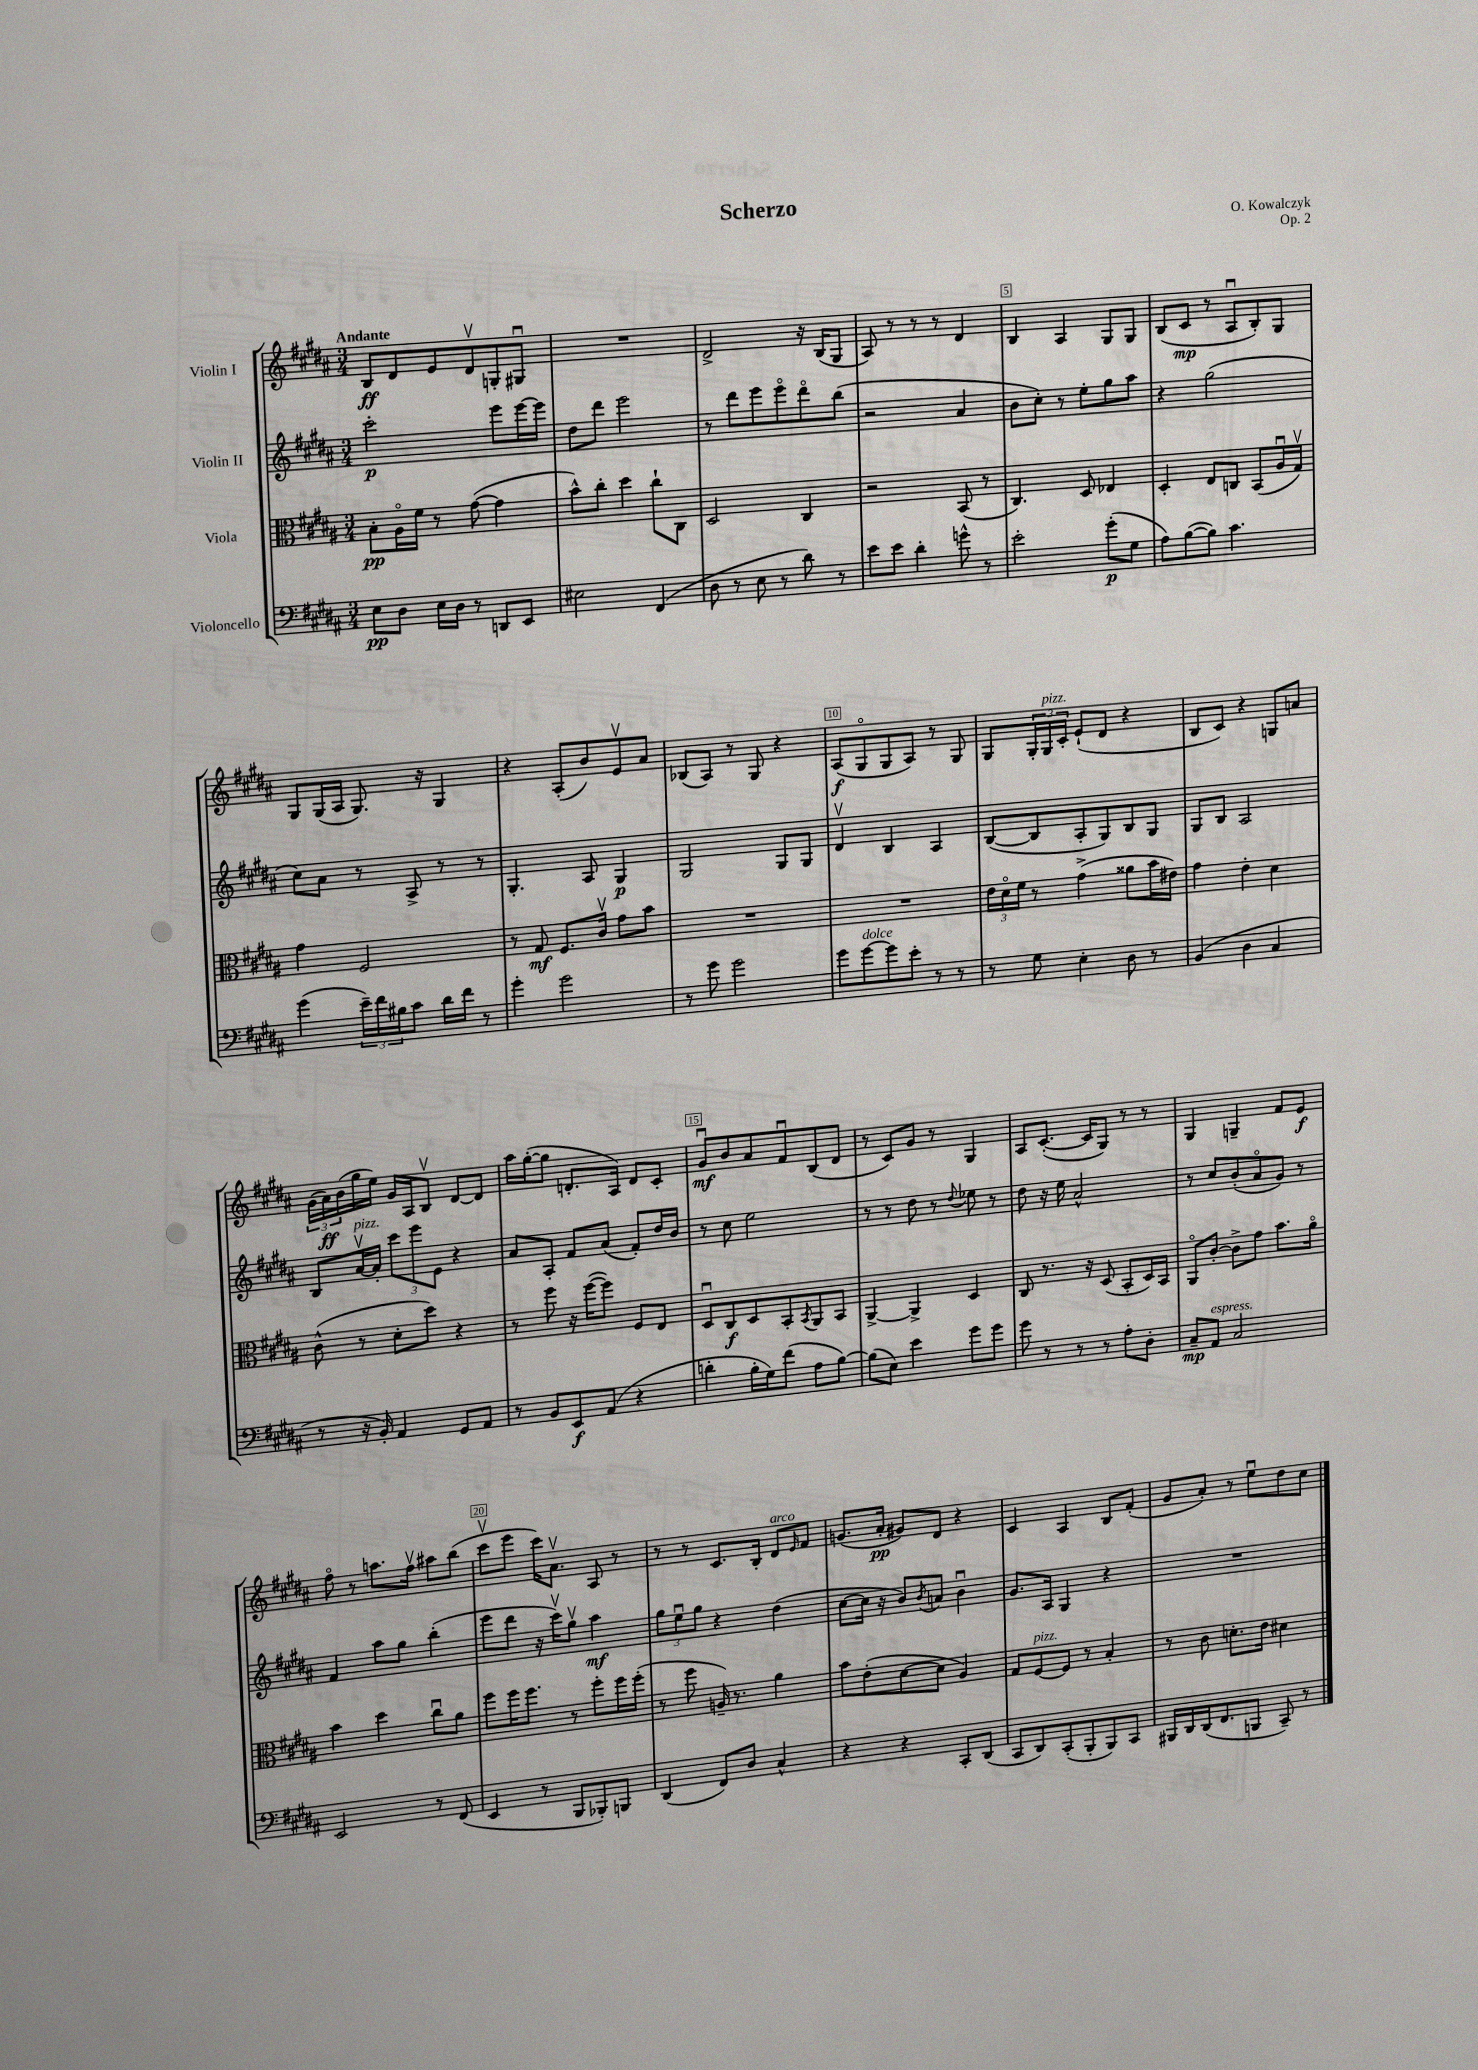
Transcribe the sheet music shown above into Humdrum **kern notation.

**kern	**kern	**kern	**kern
*staff4	*staff3	*staff2	*staff1
*clefF4	*clefC3	*clefG2	*clefG2
*k[f#c#g#d#a#]	*k[f#c#g#d#a#]	*k[f#c#g#d#a#]	*k[f#c#g#d#a#]
*M3/4	*M3/4	*M3/4	*M3/4
8E\L	8B'\L	2ccc#'\	8B/L
8D#\J	16A#o\L	.	8d#/
.	16f#\JJ	.	.
16E\LL	8r	.	8e/
16D#\JJ	.	.	.
8r	([8g#\	.	8d#v/
8DD/L	4g#\]	8eee\L	8G'/
8EE/J	.	[16eee\L	8G#u/J
.	.	16eee\]JJ	.
=	=	=	=
2E#\	8b^^\L)	8dd#\L	2.r
.	8cc#'\J	8ddd#\J	.
.	4dd#\	2eee\	.
(4FF#/	8cc#`\L	.	.
.	8C#\J	.	.
=	=	=	=
8D#\	2D#/	8r	2d#^/
8r	.	8ddd#\L	.
8E\	.	8eee\	.
8r	.	8eeeo\	.
8d#\)	4C#/	8ddd#o\	16r
.	.	.	(16B/LK
8r	.	(8bb\J	8G#/J
=	=	=	=
8e\L	2r	2r	8A#/)
8e\J	.	.	8r
4d#'\	.	.	8r
.	.	.	8r
8g^^\	(8BB/	4a#/	4d#/
8r	8r	.	.
=	=	=	=
2e'\	4.C#/)	8b\L	4B/
.	.	8cc#'\J)	.
.	.	8r	4A#/
.	8D#/	8ee'\L	.
(8g#'\L	4E-/	8gg#\	8G#/L
8G#\J	.	8aa#\J	8G#/J
=	=	=	=
8A#\L)	4D#'/	4r	(8B/L
([8B\	.	.	8c#/J
8B\]J)	8E/L	(2gg#\	8r
4.c#\	8C/J	.	8A#u/L
.	(8BB/L	.	8B'/)
.	16A#u/L	.	8G#/J
.	16G#v/JJ)	.	.
=	=	=	=
(4g#\	4g#\	8cc#\L)	8G#/L
.	.	8a#\J	(16G#/L
.	.	.	16A#/JJ
24e~\LL)	2F#/	8r	8.G#/)
24f#\	.	.	.
24B#\J	.	.	.
8c#\J	.	8A#^/	.
.	.	.	16r
16d#\LL	.	8r	4G#/
16f#\JJ	.	.	.
8r	.	8r	.
=	=	=	=
4g#'\	8r	4.G#'/	4r
.	8G#/	.	.
2g#\	8.F#/L	.	(8A#'/L
.	.	8A#/	8b/)
.	16c#v/Jk	.	.
.	8g#\L	4G#/	8ev/
.	8b\J	.	8a#/J
=	=	=	=
8r	2.r	2G#/	(8B-/L
8g#\	.	.	8A#/J)
2g#\	.	.	8r
.	.	.	8G#/
.	.	8G#/L	4r
.	.	8G#/J	.
=	=	=	=
8g#\L	2.r	4d#v/	(8A#/L
[8g#\	.	.	8G#o/
8g#\]	.	4B/	8G#/
8e'\J	.	.	8A#/J)
8r	.	4A#/	8r
8r	.	.	8G#/
=	=	=	=
8r	24e\LL	([8B/L	8G#/L
.	24d#o\	.	.
.	24f#\JJ	.	.
8G#\	8r	8B/]	24G#'/L
.	.	.	24G#/
.	.	.	24c#'/JJ
4E'\	(4g#^\	8A#'/	(8e`/L
.	.	8G#/)	8d#/J
8D#\	8a##\L	8B/	4r
8r	16b\L	8G#/J	.
.	16e#\JJ)	.	.
=	=	=	=
(4BB/	4g#\	8G#/L	8B/L
.	.	8B/J	8c#/J)
4D#\	4e'\	2A#/	4r
4C#/	4d#\	.	8G/L
.	.	.	8a/J
=	=	=	=
8r	(8c#^^\	8B/L	(24g#\LL
.	.	.	24a#\)
.	.	.	(24b\
16r	8r	[16a#v/L	16gg#\
16BB'/)	.	16a#'/]JJ	16ee\JJ)
4AA#/	8d#'\L	12ccc#\L	16g#/LL
.	.	.	16A#/J
.	.	12eee\	.
.	8dd#\J)	.	8Bv/J
.	.	12e\J	.
8GG#/L	4r	4r	[8d#/L
8AA#/J	.	.	8d#/]J
=	=	=	=
8r	8r	8a#/L	16aa#\LL
.	.	.	([16gg#'\J
8BB/L	8ff#\	8A#'/J	8gg#\]J
8EE/	16r	8f#/L	8.d'/L
.	([16ff#\LK	.	.
(8AA#/J	8ff#\]J)	(8a#/J	.
.	.	.	16A#/Jk)
4r	8F#/L	8f#'/L)	8d/L
.	8E/J	16dd#/L	8c#'/J
.	.	16b/JJ	.
=	=	=	=
4d'\	8D#u/L	8r	8g#u/L
.	8C#/	8cc#\	8b/
16B'\LL	8D#/	2ee\	8a#/
16G#\J)	.	.	.
(8f#\J	8BB'/	.	8f#u/
.	8qBB/	.	.
8A#\L	8AA#/	.	(8B/
[8B\J)	8BB/J	.	8d#/J
=	=	=	=
(8B\]L	[4AA#^/	8r	8r
8E\J)	.	8r	8c#/L)
4e\	4AA#^/]	8dd#\	8g#/J
.	.	8r	8r
.	.	8qqdd#/	.
8g#\L	4D#/	8ee-\	4G#/
8g#\J	.	8r	.
=	=	=	=
8g#\	8C#/	8dd#\	8A#/L
8r	8.r	16r	([8.c#'/J
.	.	16ee\	.
8r	.	2a#^^/	.
.	16r	.	16c#/]LK
8r	(8D#/	.	8G#/J)
8A#'\L	8BB'/L	.	8r
8D#'\J	16D#/L)	.	8r
.	16BB/JJ	.	.
=	=	=	=
8C#~/L	8AA#o/L	8r	4G#/
8AA#/J	[8c#'/J	8cc#/L	.
2C#/	8c#^\]L	(8b'/	4G~/
.	8g#\J	8a#o/	.
.	8.b\L	8g#/J)	8f#/L
.	.	8r	8e/J
.	16a#o\Jk	.	.
=	=	=	=
2EE/	4b\	4f#/	8ff#o\
.	.	.	8r
.	4dd#\	8aa#\L	8.aa\L
.	.	8gg#\J	.
.	.	.	16ff#v\Jk
8r	8cc#u\L	(4bb'\	8aa#\L
(8FF#/	8a#\J	.	(8bb\J
=	=	=	=
4EE/	8ff#\L	8eee\L	8ccc#v\L
.	16ff#\K	8ddd#\J	8eee\J
.	8.ff#\J	.	.
8r	.	16r	16ccc#\LK)
.	.	16ccc#v\LK)	8.a#v\J
8BBB/L	8r	8gg#v\J	.
8BBB-'/)	8ff#'\L	4aa#\	8A#/
8BBB/J	16ff#\L	.	8r
.	(16ff#'\JJ	.	.
=	=	=	=
(4DD#/	8r	12gg#\L	8r
.	.	12eeu\	.
.	8ff#\	.	8r
.	.	12gg#\J	.
8FF#/L)	16A~/)	4r	8.c#/L
.	8.r	.	.
8D#/J	.	.	.
.	.	.	16B'/Jk
4C#^^/	4a#\	(4dd#\	8d#/L
.	.	.	16qqe/
.	.	.	8f#/J
=	=	=	=
4r	8b\L	[8cc#\L	(8.g/L
.	(8e'\	16cc#\]Jk	.
.	.	16r	16a#'/Jk
4r	[8d#\	8b/L)	8g#/L)
.	.	8qb/	.
.	8d#\]J	8a/J	8d#/J
8CC#'/L	4A#/)	4bu\	4r
(8DD#/J	.	.	.
=	=	=	=
8CC#/L	8G#/L	8.g#/L	4c#/
8DD#/)	[8F#/	.	.
.	.	16A#/Jk	.
(8CC#'/	8F#/]J	4G#/	4A#/
8BBB'/	8r	.	.
8BBB/)	4B'/	4r	8B/L
8CC#/J	.	.	(8f#'/J
=	=	=	=
16BBB#/LL	8r	2.r	8g#/L
16DD#/	.	.	.
(16DD#/J	8c#\	.	8a#'/J)
8.FF#/	.	.	.
.	8.d'\L	.	8r
8BBB/J	.	.	8eeu\L
.	16e\Jk	.	.
8CC#~/)	4d#\	.	8dd#\
8r	.	.	8cc#\J
==	==	==	==
*-	*-	*-	*-
